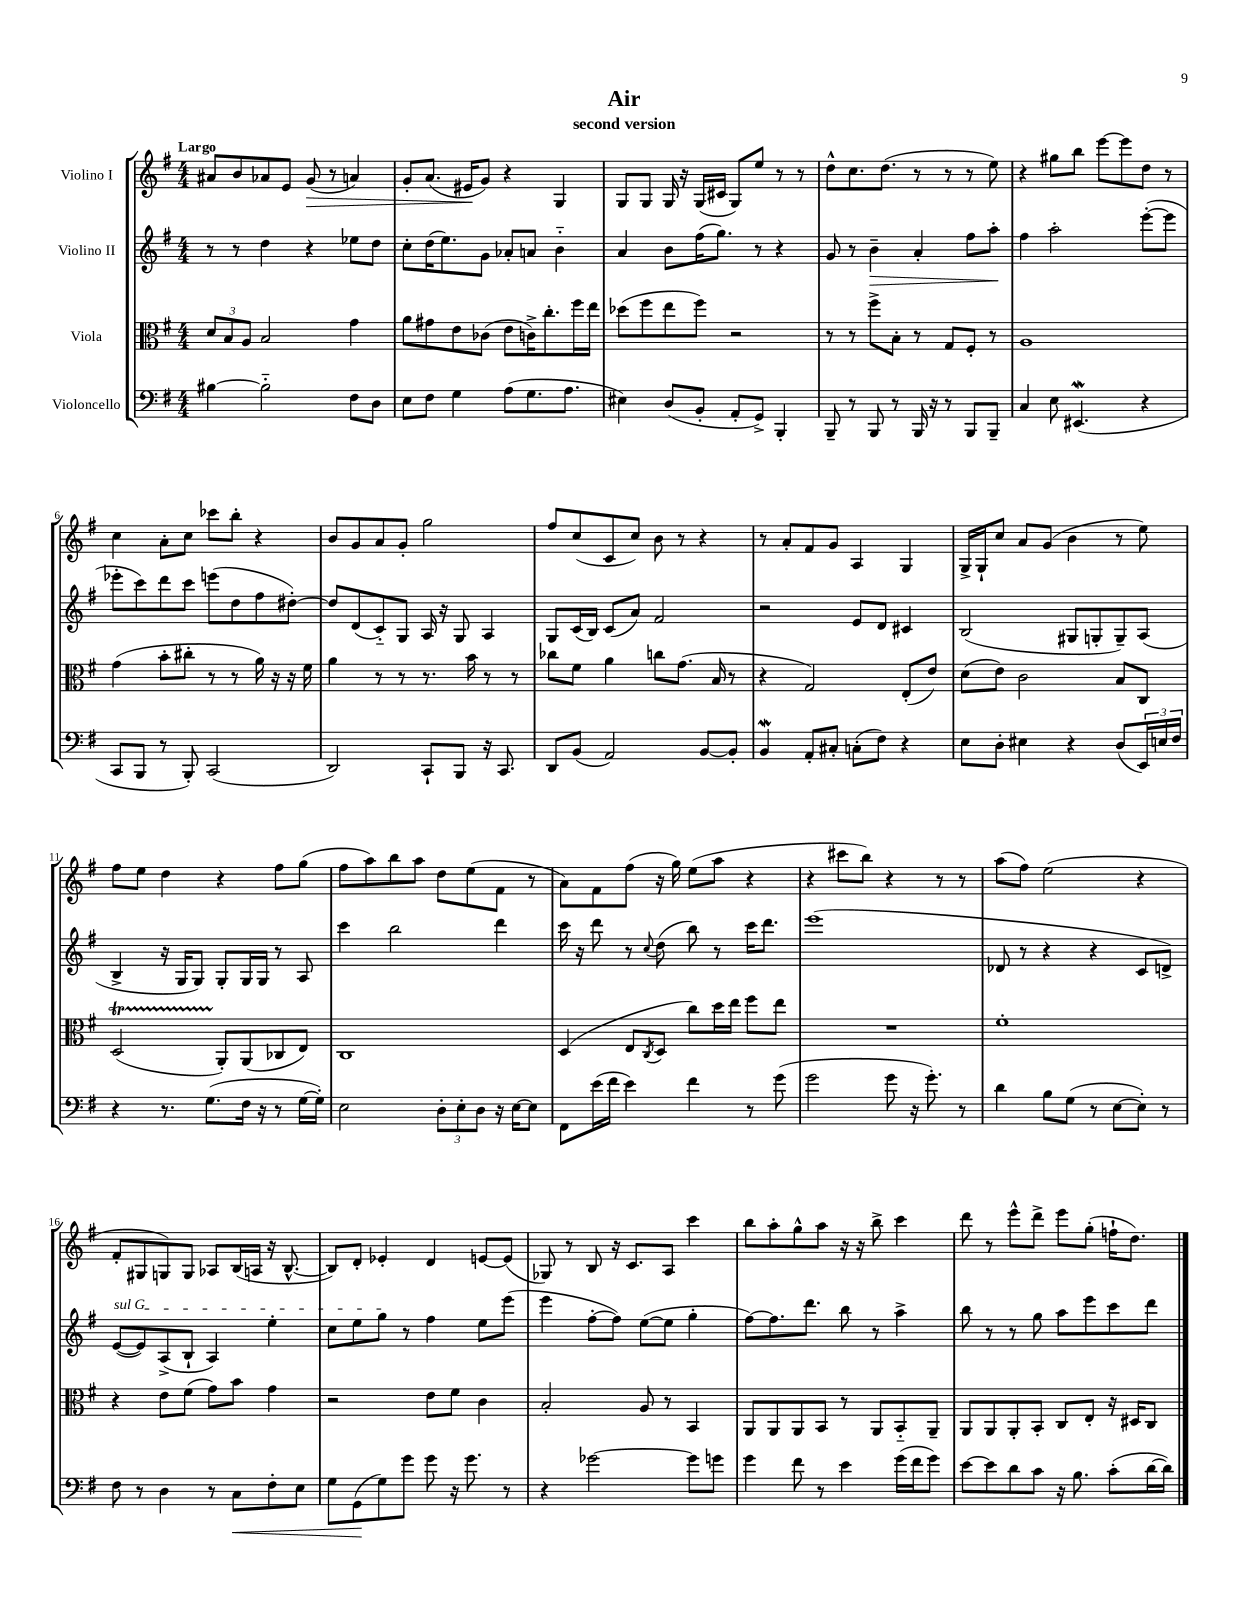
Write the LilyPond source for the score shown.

\header { title = "Air" subtitle = "second version" }
<<
\new StaffGroup <<
\new Staff = "s0" \with { instrumentName = "Violino I" } {
    \clef treble \key g \major \numericTimeSignature \time 4/4 \tempo "Largo"
    ais'8 b'8 aes'8 e'8 g'8\>( r8 a'4) |
    g'8-. a'8.( eis'16\! g'8) r4 g4 |
    g8 g8 g16 r16 g16( cis'16 g8) e''8 r8 r8 |
    d''8-^ c''8. d''8.( r8 r8 r8 e''8) |
    r4 gis''8 b''8 e'''8~ e'''8 d''8 r8 |
    c''4 a'8-. c''8 ces'''8 b''8-. r4 |
    b'8 g'8 a'8 g'8-. g''2 |
    fis''8 c''8( c'8 c''8) b'8 r8 r4 |
    r8 a'8-. fis'8 g'8 a4 g4 |
    g16-> g16-! c''8 a'8 g'8( b'4 r8 e''8) |
    fis''8 e''8 d''4 r4 fis''8 g''8( |
    fis''8 a''8) b''8 a''8 d''8 e''8( fis'8 r8 |
    a'8) fis'8 fis''8( r16 g''16) e''8( a''8 r4 |
    r4 cis'''8 b''8) r4 r8 r8 |
    a''8( fis''8) e''2( r4 |
    fis'8-. gis8 g8) g8 aes8 b16( a16 r16 b8.~-^ |
    b8) d'8-. ees'4-. d'4 e'8~ e'8( |
    ges8) r8 b8 r16 c'8. a8 c'''4 |
    b''8 a''8-. g''8-^ a''8 r16 r16 b''8-> c'''4 |
    d'''8 r8 e'''8-^ d'''8-> e'''8 g''8-.( f''16-! d''8.) \bar "|." |
}
\new Staff = "s1" \with { instrumentName = "Violino II" } {
    \clef treble \key g \major \numericTimeSignature \time 4/4
    r8 r8 d''4 r4 ees''8 d''8 |
    c''8-. d''16( e''8.) g'8 aes'8-. a'8 b'4-_ |
    a'4 b'8 fis''16( g''8.) r8 r4 |
    g'8 r8 b'4--\> a'4-. fis''8 a''8-.\! |
    fis''4 a''2-. e'''8~-.( e'''8 |
    ees'''8-. c'''8) d'''8 c'''8 e'''8( d''8 fis''8 dis''8~-.) |
    dis''8 d'8( c'8-_) g8 a16 r16 g8 a4 |
    g8 c'16( b16) c'8( a'8) fis'2 |
    r2 e'8 d'8 cis'4 |
    b2( gis8 g8-. g8--) a8( |
    b4-> r16 g16 g8) g8-. g16 g16 r8 a8 |
    c'''4 b''2 d'''4 |
    c'''16 r16 d'''8 r8 \appoggiatura { c''8 } d''8( b''8) r8 c'''16 d'''8. |
    e'''1( |
    des'8 r8 r4 r4 c'8 d'8->) |
    \once \override TextSpanner.bound-details.left.text = \markup { \italic "sul G" } e'8~\startTextSpan( e'8) a8->( b8-! a4) e''4-. |
    c''8 e''8 g''8\stopTextSpan r8 fis''4 e''8 e'''8( |
    e'''4 fis''8~-. fis''8) e''8~( e''8 g''4-. |
    fis''8~) fis''8. d'''8. b''8 r8 a''4-> |
    b''8 r8 r8 g''8 a''8 e'''8 c'''8 d'''8 \bar "|." |
}
\new Staff = "s2" \with { instrumentName = "Viola" } {
    \clef alto \key g \major \numericTimeSignature \time 4/4
    \tuplet 3/2 { d'8 b8 a8 } b2 g'4 |
    a'8 gis'8 e'8 ces'8( e'8 c'16->) c''8.-. fis''16 e''16 |
    des''8( fis''8 e''8 fis''8) r2 |
    r8 r8 fis''8-> b8-. r8 g8 fis8-. r8 |
    a1 |
    g'4( b'8-. cis''8-. r8 r8 a'16) r16 r16 fis'16 |
    a'4 r8 r8 r8. b'16 r8 r8 |
    ces''8 fis'8 a'4 c''8 g'8.( b16 r8 |
    r4 g2) e8-.( e'8) |
    d'8( e'8) c'2 b8 c8 |
    d2\startTrillSpan( a,8-.\stopTrillSpan) a,8( ces8 e8) |
    c1 |
    d4( e8 \acciaccatura { c8 } d8 c''8) d''16 e''16 fis''8 e''8 |
    R1 |
    fis'1-. |
    r4 e'8 fis'8( g'8) b'8 g'4 |
    r2 e'8 fis'8 c'4 |
    b2-. a8 r8 b,4 |
    a,8 a,8 a,8 b,8 r8 a,8 b,8-_ a,8-- |
    a,8 a,8 a,8-. b,8-. c8 e8-. r16 dis16 c8 \bar "|." |
}
\new Staff = "s3" \with { instrumentName = "Violoncello" } {
    \clef bass \key g \major \numericTimeSignature \time 4/4
    bis4~ bis2-_ fis8 d8 |
    e8 fis8 g4 a8( g8. a8. |
    eis4) d8( b,8-. a,8-. g,8->) b,,4-. |
    b,,8-- r8 b,,8 r8 b,,16 r16 r8 b,,8 b,,8-- |
    c4 e8 eis,4.\mordent( r4 |
    c,8 b,,8 r8 b,,8-.) c,2( |
    d,2) c,8-! b,,8 r16 c,8. |
    d,8 b,8( a,2) b,8~ b,8-. |
    b,4\mordent a,8-. cis8-. c8-.( fis8) r4 |
    e8 d8-. eis4 r4 d8( \tuplet 3/2 { e,16) e16 fis16 } |
    r4 r8. g8.( fis16 r16 r8 g16~ g16-.) |
    e2 \tuplet 3/2 { d8-. e8-. d8 } r16 e16~ e8 |
    fis,8 e'16( fis'16 e'4) fis'4 r8 g'8( |
    g'2 g'8 r16 g'8.-.) r8 |
    d'4 b8 g8( r8 e8~ e8-.) r8 |
    fis8 r8 d4 r8 c8\< fis8-. e8 |
    g8 g,8\!( g8) g'8 g'8 r16 g'8. r8 |
    r4 ges'2~ ges'8 g'8 |
    g'4 fis'8 r8 e'4 g'16( fis'16 g'8) |
    e'8~ e'8 d'8 c'8 r16 b8. c'8-.( d'16~ d'16) \bar "|." |
}
>>
>>
